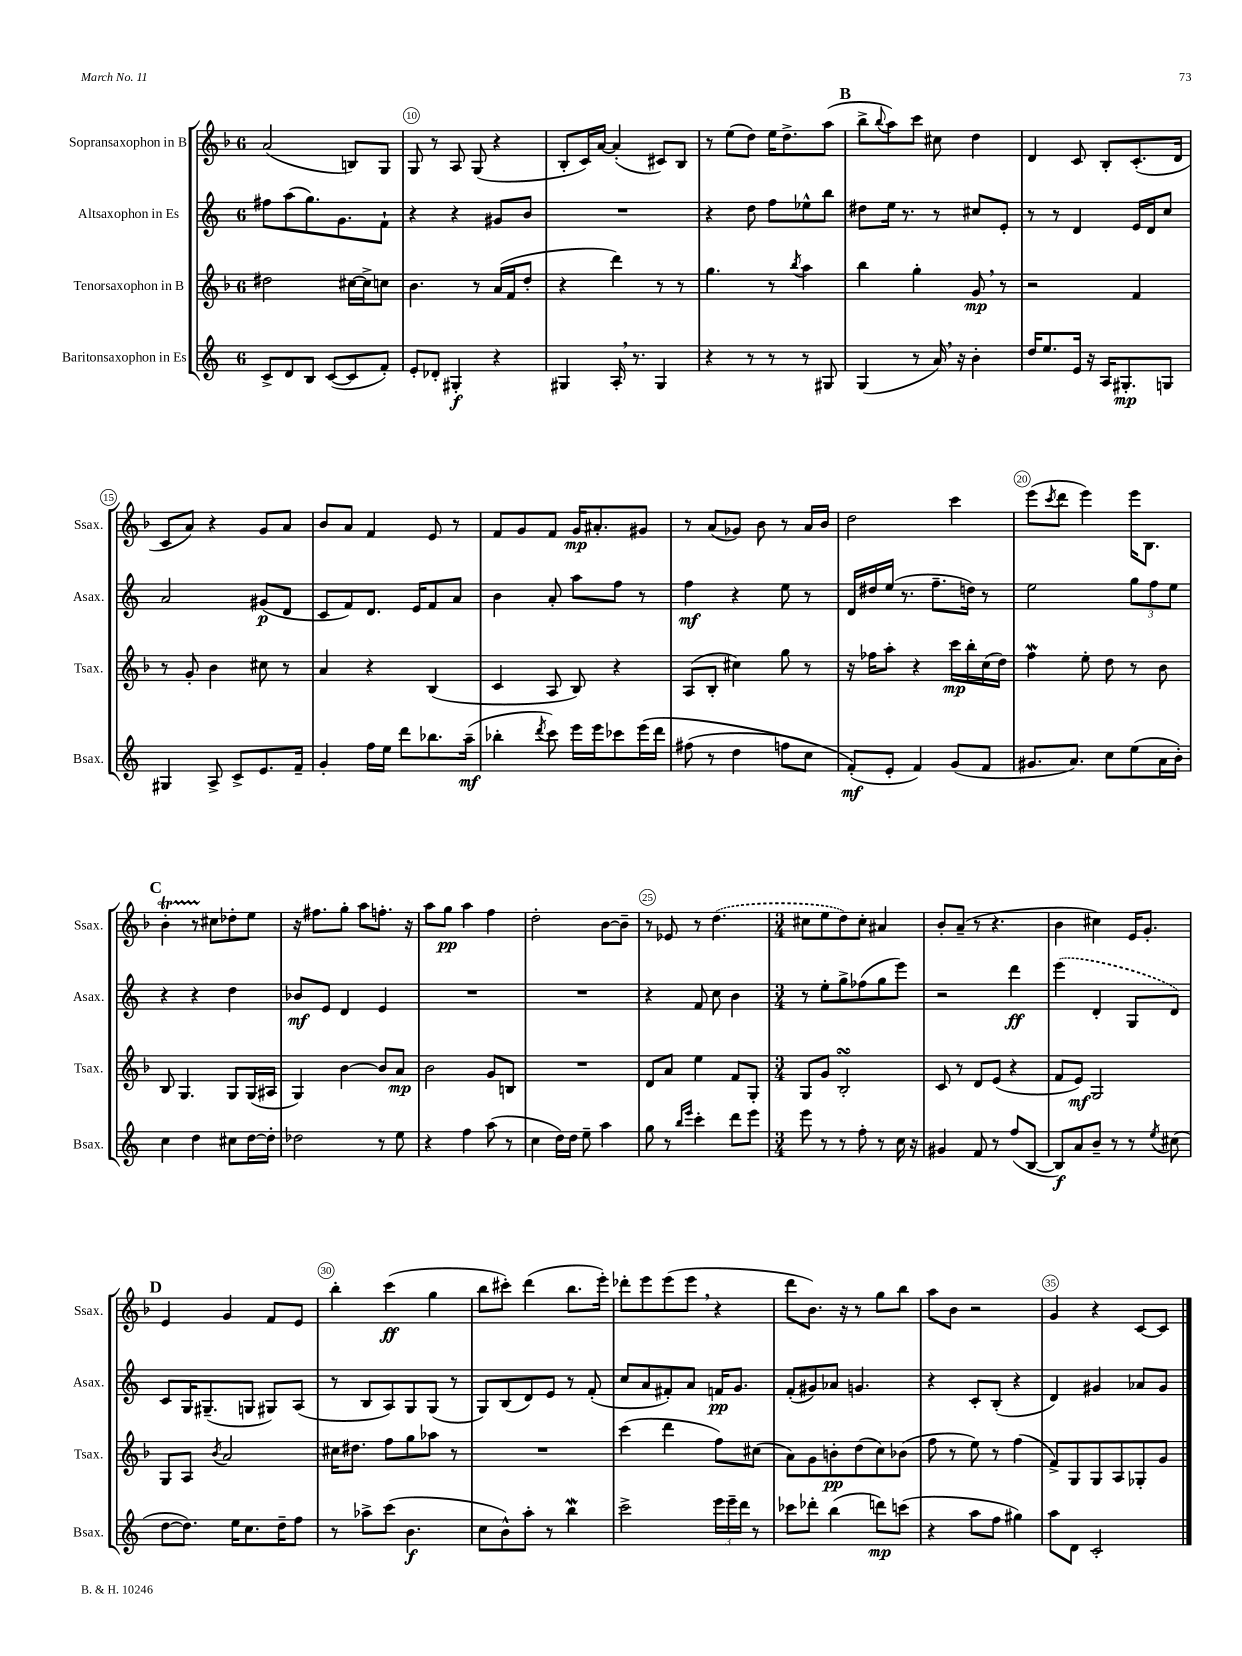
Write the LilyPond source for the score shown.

<<
\new StaffGroup <<
\new Staff = "s0" \with { instrumentName = "Sopransaxophon in B" shortInstrumentName = "Ssax." } {
    \clef treble \key f \major \once \override Staff.TimeSignature.style = #'single-digit \time 6/8
    a'2( b8) g8 |
    g8 r8 a8 g8( r4 |
    bes8-. c'16) a'16~ a'4-.( cis'8) bes8 |
    r8 e''8( d''8) e''16 d''8.-> a''8( |
    \mark \markup { \bold "B" } bes''8-> \appoggiatura { bes''8 } a''8) c'''8 cis''8 d''4 |
    d'4 c'8 bes8-. c'8.-.( d'16 |
    c'8 a'8) r4 g'8 a'8 |
    bes'8 a'8 f'4 e'8 r8 |
    f'8 g'8 f'8 g'16\mp ais'8.-. gis'8 |
    r8 a'8( ges'8) bes'8 r8 a'16 bes'16 |
    d''2 c'''4 |
    e'''8( \acciaccatura { c'''8 } d'''8 e'''4) e'''16 bes8. |
    \mark \markup { \bold "C" } bes'4-.\startTrillSpan r8 cis''8\stopTrillSpan des''8-. e''8 |
    r16 fis''8. g''8-. a''8 f''8.-. r16 |
    a''8 g''8\pp a''4 f''4 |
    d''2-. bes'8~ bes'8-- |
    r8 ees'8 r8 \once \slurDashed d''4.( |
    \numericTimeSignature \time 3/4 cis''8 e''8 d''8) cis''8-. ais'4 |
    bes'8-. a'8--( r8 r4. |
    bes'4 cis''4) e'16 g'8.-. |
    \mark \markup { \bold "D" } e'4 g'4 f'8 e'8 |
    bes''4-. c'''4\ff( g''4 |
    bes''8 cis'''8-.) d'''4( bes''8. e'''16-.) |
    des'''8-. e'''8 e'''8( e'''8 \breathe r4 |
    d'''8 bes'8.) r16 r8 g''8 bes''8 |
    a''8 bes'8 r2 |
    g'4 r4 c'8~ c'8 \bar "|." |
}
\new Staff = "s1" \with { instrumentName = "Altsaxophon in Es" shortInstrumentName = "Asax." } {
    \clef treble \key c \major \once \override Staff.TimeSignature.style = #'single-digit \time 6/8
    fis''8 a''8( g''8.) g'8. f'8-! |
    r4 r4 gis'8 b'8 |
    R2. |
    r4 d''8 f''8 ees''8-^ b''8 |
    \mark \markup { \bold "B" } dis''8 e''16 r8. r8 cis''8 e'8-. |
    r8 r8 d'4 e'16 d'16 c''8 |
    a'2 gis'8\p( d'8 |
    c'8 f'8) d'8. e'16 f'8 a'8 |
    b'4 a'8-. a''8 f''8 r8 |
    f''4\mf r4 e''8 r8 |
    d'16 dis''16 e''16( r8. f''8.-- d''16) r8 |
    e''2 \tuplet 3/2 { g''8 f''8 e''8 } |
    \mark \markup { \bold "C" } r4 r4 d''4 |
    bes'8\mf e'8 d'4 e'4 |
    R2. |
    R2. |
    r4 f'8 c''8 b'4 |
    \numericTimeSignature \time 3/4 r8 e''8-. g''8-> fes''8( g''8 e'''8) |
    r2 d'''4\ff |
    \once \slurDashed e'''4( d'4-. g8 d'8) |
    \mark \markup { \bold "D" } c'8 g16 gis8.--( g8 gis8) a8( |
    r8 b8 a8) g8 g8( r8 |
    g8) b8( d'8) e'8 r8 f'8-.( |
    c''8 a'8 fis'8-.) a'8 f'16\pp g'8. |
    f'8-.( gis'8) aes'8 g'4. |
    r4 c'8-. b8-.( r4 |
    d'4) gis'4 aes'8 gis'8 \bar "|." |
}
\new Staff = "s2" \with { instrumentName = "Tenorsaxophon in B" shortInstrumentName = "Tsax." } {
    \clef treble \key f \major \once \override Staff.TimeSignature.style = #'single-digit \time 6/8
    dis''2 cis''16~ cis''16-> c''8 |
    bes'4. r8 a'16( f'16 d''8-. |
    r4 d'''4) r8 r8 |
    g''4. r8 \acciaccatura { bes''8 } a''4 |
    \mark \markup { \bold "B" } bes''4 g''4-. g'8\mp \breathe r8 |
    r2 f'4 |
    r8 g'8-. bes'4 cis''8 r8 |
    a'4 r4 bes4( |
    c'4 a8 bes8) r4 |
    a8( bes8-. cis''4) g''8 r8 |
    r16 fes''16 a''8-. r4 c'''16\mp bes''16-. c''16( d''16) |
    f''4\mordent e''8-. d''8 r8 bes'8 |
    \mark \markup { \bold "C" } bes8 g4. g8 g16( ais16 |
    g4) bes'4~ bes'8 a'8\mp |
    bes'2 g'8 b8 |
    R2. |
    d'8 a'8 e''4 f'8 g8-. |
    \numericTimeSignature \time 3/4 g8 g'8 bes2-.\turn |
    c'8 r8 d'8 e'8( r4 |
    f'8 e'8\mf) g2 |
    \mark \markup { \bold "D" } g8 a8 \acciaccatura { bes'8 } a'2 |
    cis''16 dis''8. f''8 g''8 aes''8 r8 |
    R2. |
    c'''4( d'''4 f''8) cis''8( |
    a'8) g'8 b'8-.\pp d''8( c''8) bes'8( |
    f''8 r8 e''8) r8 f''4( |
    f'8->) g8 g8 a8 ges8-. g'8 \bar "|." |
}
\new Staff = "s3" \with { instrumentName = "Baritonsaxophon in Es" shortInstrumentName = "Bsax." } {
    \clef treble \key c \major \once \override Staff.TimeSignature.style = #'single-digit \time 6/8
    c'8-> d'8 b8 c'8~( c'8 f'8-.) |
    e'8-. des'8-. gis4-.\f r4 |
    gis4 a16-. \breathe r8. gis4 |
    r4 r8 r8 r8 gis8 |
    \mark \markup { \bold "B" } g4( r8 a'16) \breathe r16 b'4-. |
    d''16 e''8. e'16 r16 a16 gis8.-.\mp g8 |
    gis4 a8-> c'8-> e'8. f'16-- |
    g'4-. f''16 e''16 d'''8 bes''8. a''16--\mf( |
    bes''4-. \acciaccatura { d'''8 } c'''8) e'''16 e'''16 ces'''8 e'''16\( d'''16 |
    fis''8( r8 d''4 f''8 c''8) |
    f'8-.\mf(\) e'8-. f'4) g'8( f'8 |
    gis'8. a'8.) c''8 e''8( a'16 b'16-.) |
    \mark \markup { \bold "C" } c''4 d''4 cis''8 d''16~ d''16-. |
    des''2 r8 e''8 |
    r4 f''4 a''8( r8 |
    c''4 d''16) d''16 e''8-- a''4 |
    g''8 r8 \grace { b''16 e'''16 } c'''4-. d'''8 e'''8 |
    \numericTimeSignature \time 3/4 e'''8 r8 r8 f''8-. r8 c''16 r16 |
    gis'4 f'8 r8 f''8( b8~ |
    b8\f) a'8 b'8-- r8 r8 \acciaccatura { e''8 } cis''8( |
    \mark \markup { \bold "D" } d''8~ d''8.) e''16 c''8. d''16-- f''8 |
    r8 aes''8-> c'''8( b'4.\f |
    c''8 b'8-^) a''8-. r8 b''4\mordent |
    c'''2-> \tuplet 3/2 { e'''16 e'''16-- d'''16 } r8 |
    ces'''8 des'''8-. b''4( d'''8\mp) c'''8( |
    r4 a''8 f''8 gis''4) |
    a''8 d'8 c'2-. \bar "|." |
}
>>
>>
\layout { \context { \Score currentBarNumber = #9 \override BarNumber.break-visibility = ##(#f #t #t) barNumberVisibility = #(every-nth-bar-number-visible 5) \override BarNumber.stencil = #(make-stencil-circler 0.1 0.3 ly:text-interface::print) } }
